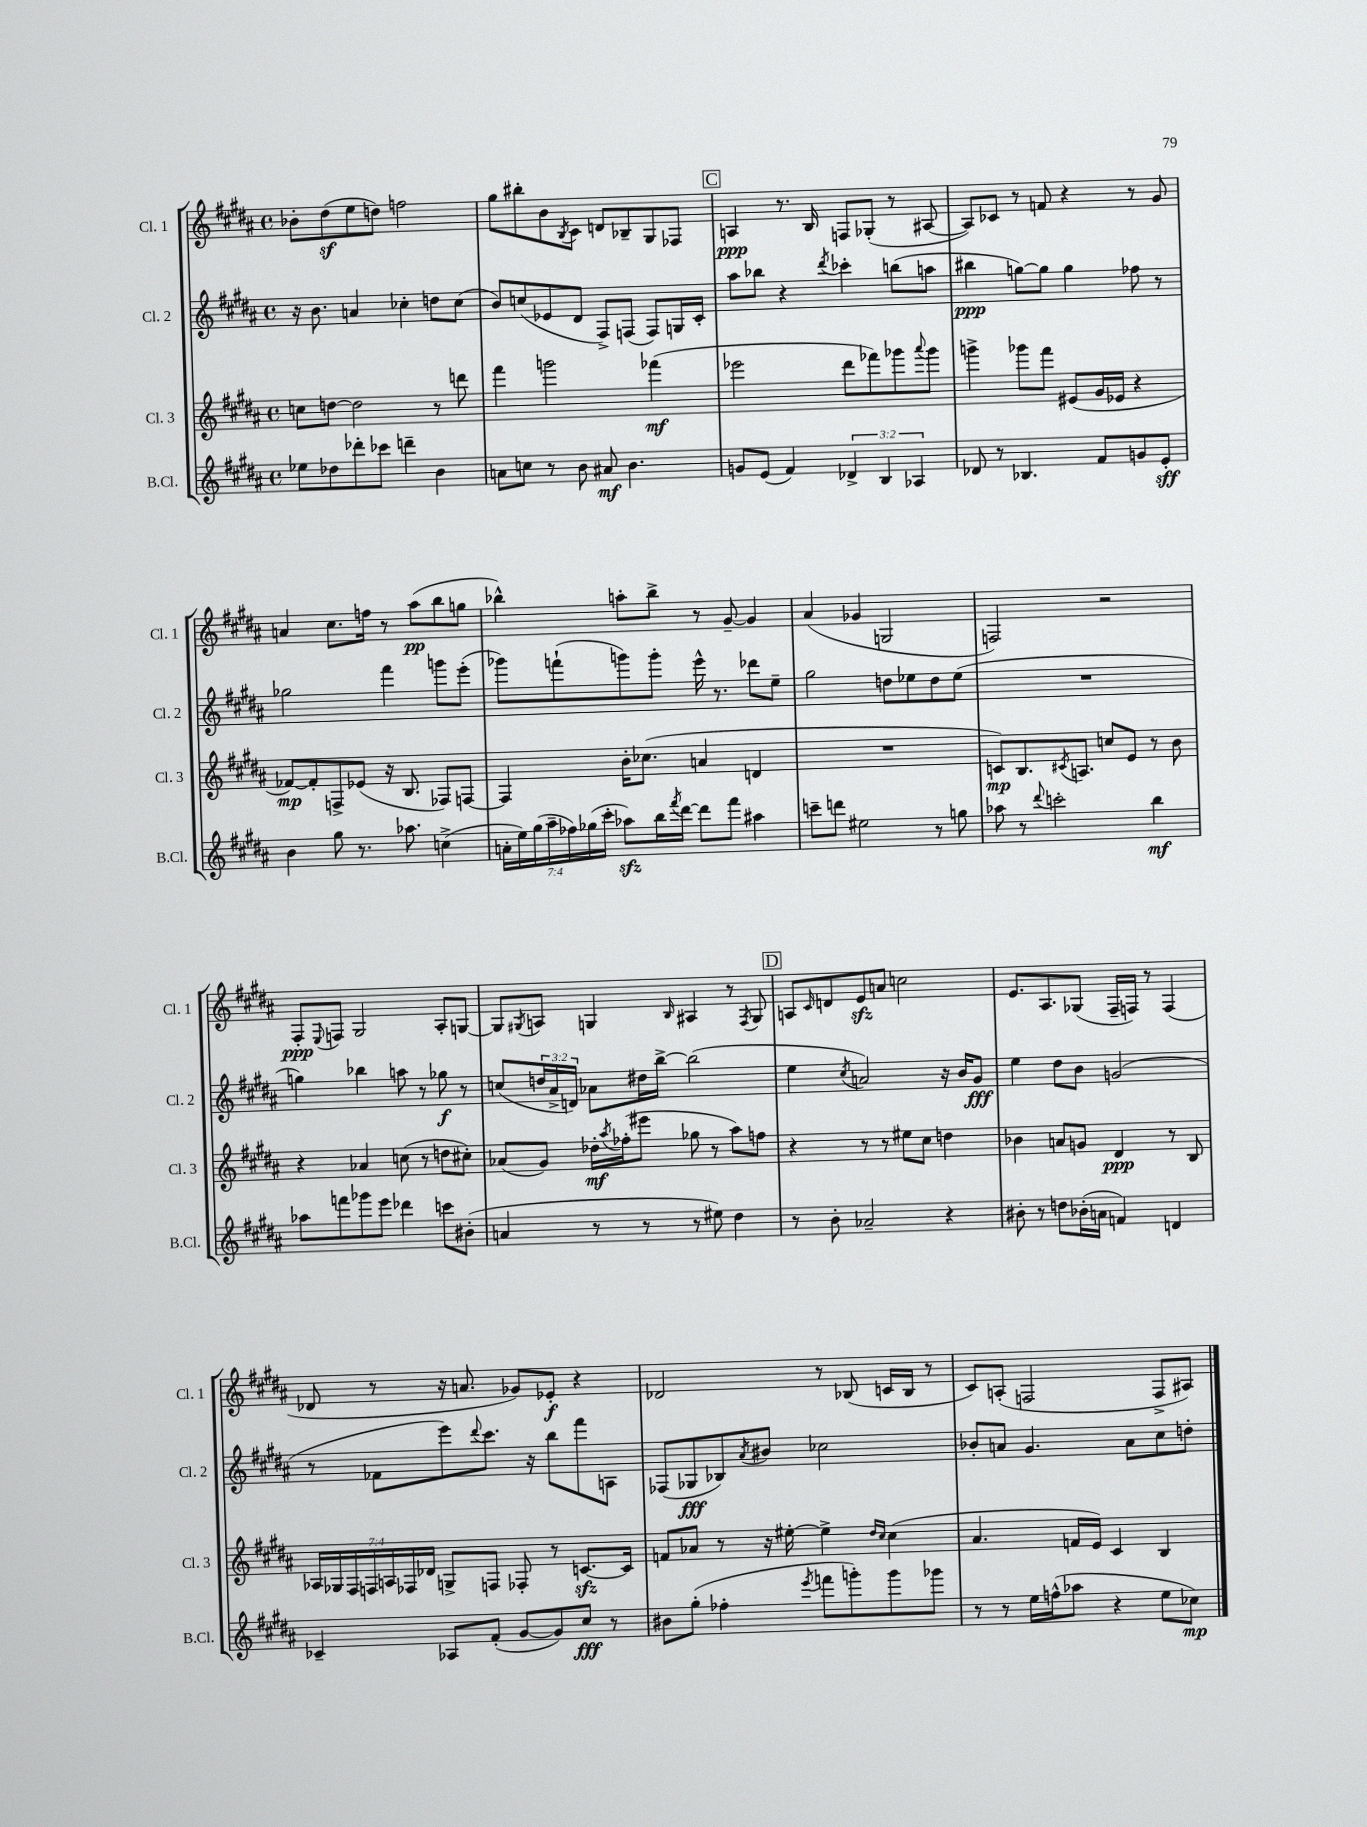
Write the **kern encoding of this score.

**kern	**dynam	**kern	**dynam	**kern	**dynam	**kern	**dynam
*part4	*part4	*part3	*part3	*part2	*part2	*part1	*part1
*staff4	*staff4	*staff3	*staff3	*staff2	*staff2	*staff1	*staff1
*I"B.Cl.	*	*I"Cl. 3	*	*I"Cl. 2	*	*I"Cl. 1	*
*I'B.Cl.	*	*I'Cl. 3	*	*I'Cl. 2	*	*I'Cl. 1	*
*clefG2	*	*clefG2	*	*clefG2	*	*clefG2	*
*k[f#c#g#d#a#]	*	*k[f#c#g#d#a#]	*	*k[f#c#g#d#a#]	*	*k[f#c#g#d#a#]	*
*M4/4	*	*M4/4	*	*M4/4	*	*M4/4	*
*met(c)	*	*met(c)	*	*met(c)	*	*met(c)	*
=19	=19	=19	=19	=19	=19	=19	=19
8ee-X\L	.	8ccn\L	.	16r	.	8b-X'\L	.
.	.	.	.	8.b\	.	.	.
8dd-X\	.	[8ddn\J	.	.	.	(8dd#z\	.
8ddd-X'\	.	2dd\]	.	4an/	.	8ee\	.
8ccc-X\J	.	.	.	.	.	8ddn\J)	.
4dddn~\	.	.	.	4cc-X'\	.	2ffn\	.
4b\	.	8r	.	8ddn\L	.	.	.
.	.	8dddn\	.	(8cc-\J	.	.	.
=20	=20	=20	=20	=20	=20	=20	=20
8an\L	.	4fff#\	.	8b/L)	.	8gg#\L	.
8ccn\J	.	.	.	(8ccn/	.	8bb#X'\	.
8r	.	2gggn\	.	8e-X/	.	8b\	.
.	.	.	.	.	.	8qB/	.
8b\	.	.	.	8d#/J	.	8c#\J	.
8a#X/	mf	.	.	8F#^/L)	.	8dn/L	.
4.b\	.	.	.	(8Fn/J	.	8B-X~/	.
.	.	(4fff-X\	mf	8F/L)	.	8G#/	.
.	.	.	.	16Gn/L	.	8F-X/J	.
.	.	.	.	16c#'/JJ	.	.	.
!!LO:REH:place=s1:t=C
=21	=21	=21	=21	=21	=21	=21	=21
8gn/L	.	2eee-X\	.	8aa#\L	.	4An/	ppp
(8e/J	.	.	.	8bb-X\J	.	.	.
4f#/)	.	.	.	4r	.	8.r	.
.	.	.	.	.	.	16B/	.
.	.	.	.	8qddd#/	.	.	.
6d-X^/	.	8ddd#\L	.	4ccc-X'\	.	8Fn/L	.
.	.	8fff-X\)	.	.	.	(8G-X'/J	.
6B/	.	.	.	.	.	.	.
.	.	8ggg-X\	.	(8bbn\L	.	8r	.
6A-X/	.	.	.	.	.	.	.
.	.	8qqaaa#/	.	.	.	.	.
.	.	8ggg-\J	.	8aan\J	.	[8A#X/	.
=22	=22	=22	=22	=22	=22	=22	=22
8d-X/	.	4gggn^\	.	4bb#X\	ppp	8A#/L])	.
8r	.	.	.	.	.	8c-X/J	.
4.B-X/	.	8ggg-X\L	.	[8ggn\L)	.	8r	.
.	.	8fff#\J	.	8gg\J]	.	8fn/	.
.	.	(8e#X/L	.	4gg\	.	4r	.
8f#/L	.	16g#/L	.	.	.	.	.
.	.	16e-X/JJ	.	.	.	.	.
8gn/	.	4r	.	8ff-X\	.	8r	.
8e'/J	sff	.	.	8r	.	8g#/	.
!!LO:LB:g=z
=23	=23	=23	=23	=23	=23	=23	=23
4b\	.	[8f-X/L)	mp	2gg-X\	.	4an/	.
.	.	8f-'/]	.	.	.	.	.
8gg#\	.	8Fn^/	.	.	.	8.cc#\L	.
8.r	.	(8e-X/J	.	.	.	.	.
.	.	.	.	.	.	16ffn\Jk	.
.	.	16r	.	4fff#\	.	8r	.
8.aa-X\	.	8.B/	.	.	.	.	.
.	.	.	.	.	.	(8aa#\L	pp
(4ccn^\	.	8F-X/L)	.	8gggn\L	.	8bb\	.
.	.	[8Fn/J	.	(8eee'\J	.	8ggn\J	.
=24	=24	=24	=24	=24	=24	=24	=24
28an'\LL	.	4F/]	.	8ggg-X\L)	.	4bb-X^^\)	.
28ee\)	.	.	.	.	.	.	.
(28gg#\	.	.	.	.	.	.	.
28aa#~\	.	.	.	.	.	.	.
.	.	.	.	(8fffn`\	.	.	.
28ff-X\)	.	.	.	.	.	.	.
(28gg-X\	.	.	.	.	.	.	.
28ccc#'\JJ	.	.	.	.	.	.	.
8aa-Xzz\L)	.	16b'\KL	.	8gggn\)	.	8aan'\L	.
.	.	(8.cc-X\J	.	.	.	.	.
16bb\L	.	.	.	8ggg'\J	.	8bb-^\J	.
8qfff#/	.	.	.	.	.	.	.
[16ddd#\JJ	.	.	.	.	.	.	.
8ddd#\L]	.	4an/	.	16eee^^\	.	8r	.
.	.	.	.	8.r	.	.	.
8fff#\J	.	.	.	.	.	[8g#~/	.
4aa#X\	.	4dn/	.	8ddd-X\L	.	4g#/]	.
.	.	.	.	8ee~\J	.	.	.
=25	=25	=25	=25	=25	=25	=25	=25
8cccn~\L	.	1r	.	2gg#\	.	(4a#/	.
8dddn\J	.	.	.	.	.	.	.
2ee#X\	.	.	.	.	.	4g-X/	.
.	.	.	.	8ddn\L	.	2Gn/	.
.	.	.	.	8ee-X\	.	.	.
8r	.	.	.	8dd\	.	.	.
8ggn\	.	.	.	(8ee-\J	.	.	.
=26	=26	=26	=26	=26	=26	=26	=26
8aa-X\	.	8cn/L)	mp	1r	.	2Fn/)	.
8r	.	8.B/	.	.	.	.	.
8qqddd#/	.	.	.	.	.	.	.
2cccn'\	.	.	.	.	.	.	.
.	.	8qc#X/	.	.	.	.	.
.	.	8.An/J	.	.	.	.	.
.	.	8ccn/L	.	.	.	2r	.
.	.	8e/J	.	.	.	.	.
4bb\	mf	8r	.	.	.	.	.
.	.	8b\	.	.	.	.	.
!!LO:LB:g=z
=27	=27	=27	=27	=27	=27	=27	=27
8aa-X\L	.	4r	.	4ggn\)	.	8F#'/L	ppp
.	.	.	.	.	.	8qqE/	.
8fffn\	.	.	.	.	.	8Fn/J	.
8ggg-X\	.	4a-X/	.	4bb-X\	.	2G#/	.
8eee\J	.	.	.	.	.	.	.
4ddd-X\	.	(8ccn\	.	8aan\	.	.	.
.	.	8r	.	8r	.	.	.
8cccn\L	.	8ddn\L	.	8gg-X\	f	8A#'/L	.
(8b#X'\J	.	8cc#X'\J)	.	8r	.	[8Gn/J	.
=28	=28	=28	=28	=28	=28	=28	=28
4an/	.	(8a-X/L	.	(8ccn/L	.	8G/L]	.
.	.	.	.	.	.	8qG#X/	.
.	.	8g#/J)	.	24ddn/L	.	8An/J	.
.	.	.	.	24a#^/	.	.	.
.	.	.	.	24dn/JJ)	.	.	.
8r	.	16dd-X'\LL	mf	8a-X\L	.	4Gn/	.
.	.	8qaa#/	.	.	.	.	.
.	.	(16ff-X'\J	.	.	.	.	.
8r	.	8eee#X\J	.	16dd#X\L	.	.	.
.	.	.	.	[16bb^\JJ	.	.	.
.	.	.	.	.	.	16qqB/	.
8r	.	8gg-X\	.	(2bb\]	.	4A#X/	.
8ee#X\)	.	8r	.	.	.	.	.
4dd#\	.	8aa#\L)	.	.	.	8r	.
.	.	.	.	.	.	8qF#/	.
.	.	8ffn\J	.	.	.	8G/	.
!!LO:REH:place=s1:t=D
=29	=29	=29	=29	=29	=29	=29	=29
8r	.	4r	.	4ee\	.	8An/L	.
.	.	.	.	.	.	16qqc#/	.
8b'\	.	.	.	.	.	8dn/	.
.	.	.	.	8qcc#/	.	.	.
2a-X~/	.	8r	.	2an/)	.	8ezz/	.
.	.	8r	.	.	.	8an/J	.
.	.	8ee#X\L	.	.	.	2ccn\	.
.	.	8cc#\J	.	.	.	.	.
4r	.	4ddn\	.	16r	.	.	.
.	.	.	.	16b/KL	.	.	.
.	.	.	.	8g#/J	fff	.	.
=30	=30	=30	=30	=30	=30	=30	=30
8b#X'\	.	4b-X\	.	4ee\	.	8.e/L	.
8r	.	.	.	.	.	.	.
.	.	.	.	.	.	8.A#/	.
8ddn\L	.	8an/L	.	8dd#\L	.	.	.
(16b-X'\L	.	8gn/J	.	8b\J	.	(8G-X/J	.
16an\JJ	.	.	.	.	.	.	.
4fn/)	.	4d#/	ppp	(2gn/	.	16F#~/LL	.
.	.	.	.	.	.	16Fn/JJ)	.
.	.	.	.	.	.	8r	.
4dn/	.	8r	.	.	.	(4F/	.
.	.	8B/	.	.	.	.	.
!!LO:LB:g=z
=31	=31	=31	=31	=31	=31	=31	=31
4c-X~/	.	28A-X/LL	.	8r	.	8d-X/	.
.	.	28G-X/	.	.	.	.	.
.	.	28F#/	.	.	.	.	.
.	.	28Fn/	.	.	.	.	.
.	.	.	.	8f-X\L	.	8r	.
.	.	28An/	.	.	.	.	.
.	.	28F-X/	.	.	.	.	.
.	.	28d-X/JJ	.	.	.	.	.
8A-X/L	.	8Gn^/L	.	8eee\)	.	16r	.
.	.	.	.	.	.	8.an/	.
.	.	.	.	8qqddd#/	.	.	.
(8f#'/J	.	8Fn/J	.	8.ccc#\J	.	.	.
[8g#/L	.	8F-X'/	.	.	.	8g-X/L)	.
.	.	.	.	16r	.	.	.
8g#/])	.	8r	.	8bb\L	.	8e-X'/J	f
8cc#/J	fff	[8.cnzz/L	.	8fff#\	.	4r	.
8r	.	.	.	8An\J	.	.	.
.	.	16c/Jk]	.	.	.	.	.
=32	=32	=32	=32	=32	=32	=32	=32
8b#X\L	.	8fn/L	.	(8F-X/L	.	2d-X/	.
(8gg#'\J	.	8a-X/J	.	8G-X/	fff	.	.
4ff-X'\	.	8r	.	8B-X/)	.	.	.
.	.	.	.	8qa#/	.	.	.
.	.	16r	.	8b#X/J	.	.	.
.	.	[16ee#X'\	.	.	.	.	.
8qeee/	.	.	.	.	.	.	.
8fffn\L	.	4ee#^\]	.	2cc-X\	.	8r	.
8gggn'\)	.	.	.	.	.	(8B-X/	.
.	.	16qqdd#/LL	.	.	.	.	.
.	.	16qqcc#/JJ	.	.	.	.	.
8ggg\	.	(4cc#\	.	.	.	16cn/LL	.
.	.	.	.	.	.	16B-/JJ	.
8ggg-X\J	.	.	.	.	.	8r	.
=33	=33	=33	=33	=33	=33	=33	=33
8r	.	4.a#/	.	8b-X'/L	.	8c#/L)	.
8r	.	.	.	8an/J	.	(8An'/J	.
16ee\LL	.	.	.	4.g#/	.	2Fn/	.
(16ffn^^\J	.	.	.	.	.	.	.
8aa-X\J	.	16fn/LL	.	.	.	.	.
.	.	16e/JJ)	.	.	.	.	.
4r	.	4c#/	.	.	.	.	.
.	.	.	.	8a\L	.	.	.
8ee\L	.	4B/	.	8cc#\	.	8F^/L	.
8cc-X\J)	mp	.	.	8ddn'\J	.	8A#X/J)	.
==	==	==	==	==	==	==	==
*-	*-	*-	*-	*-	*-	*-	*-
